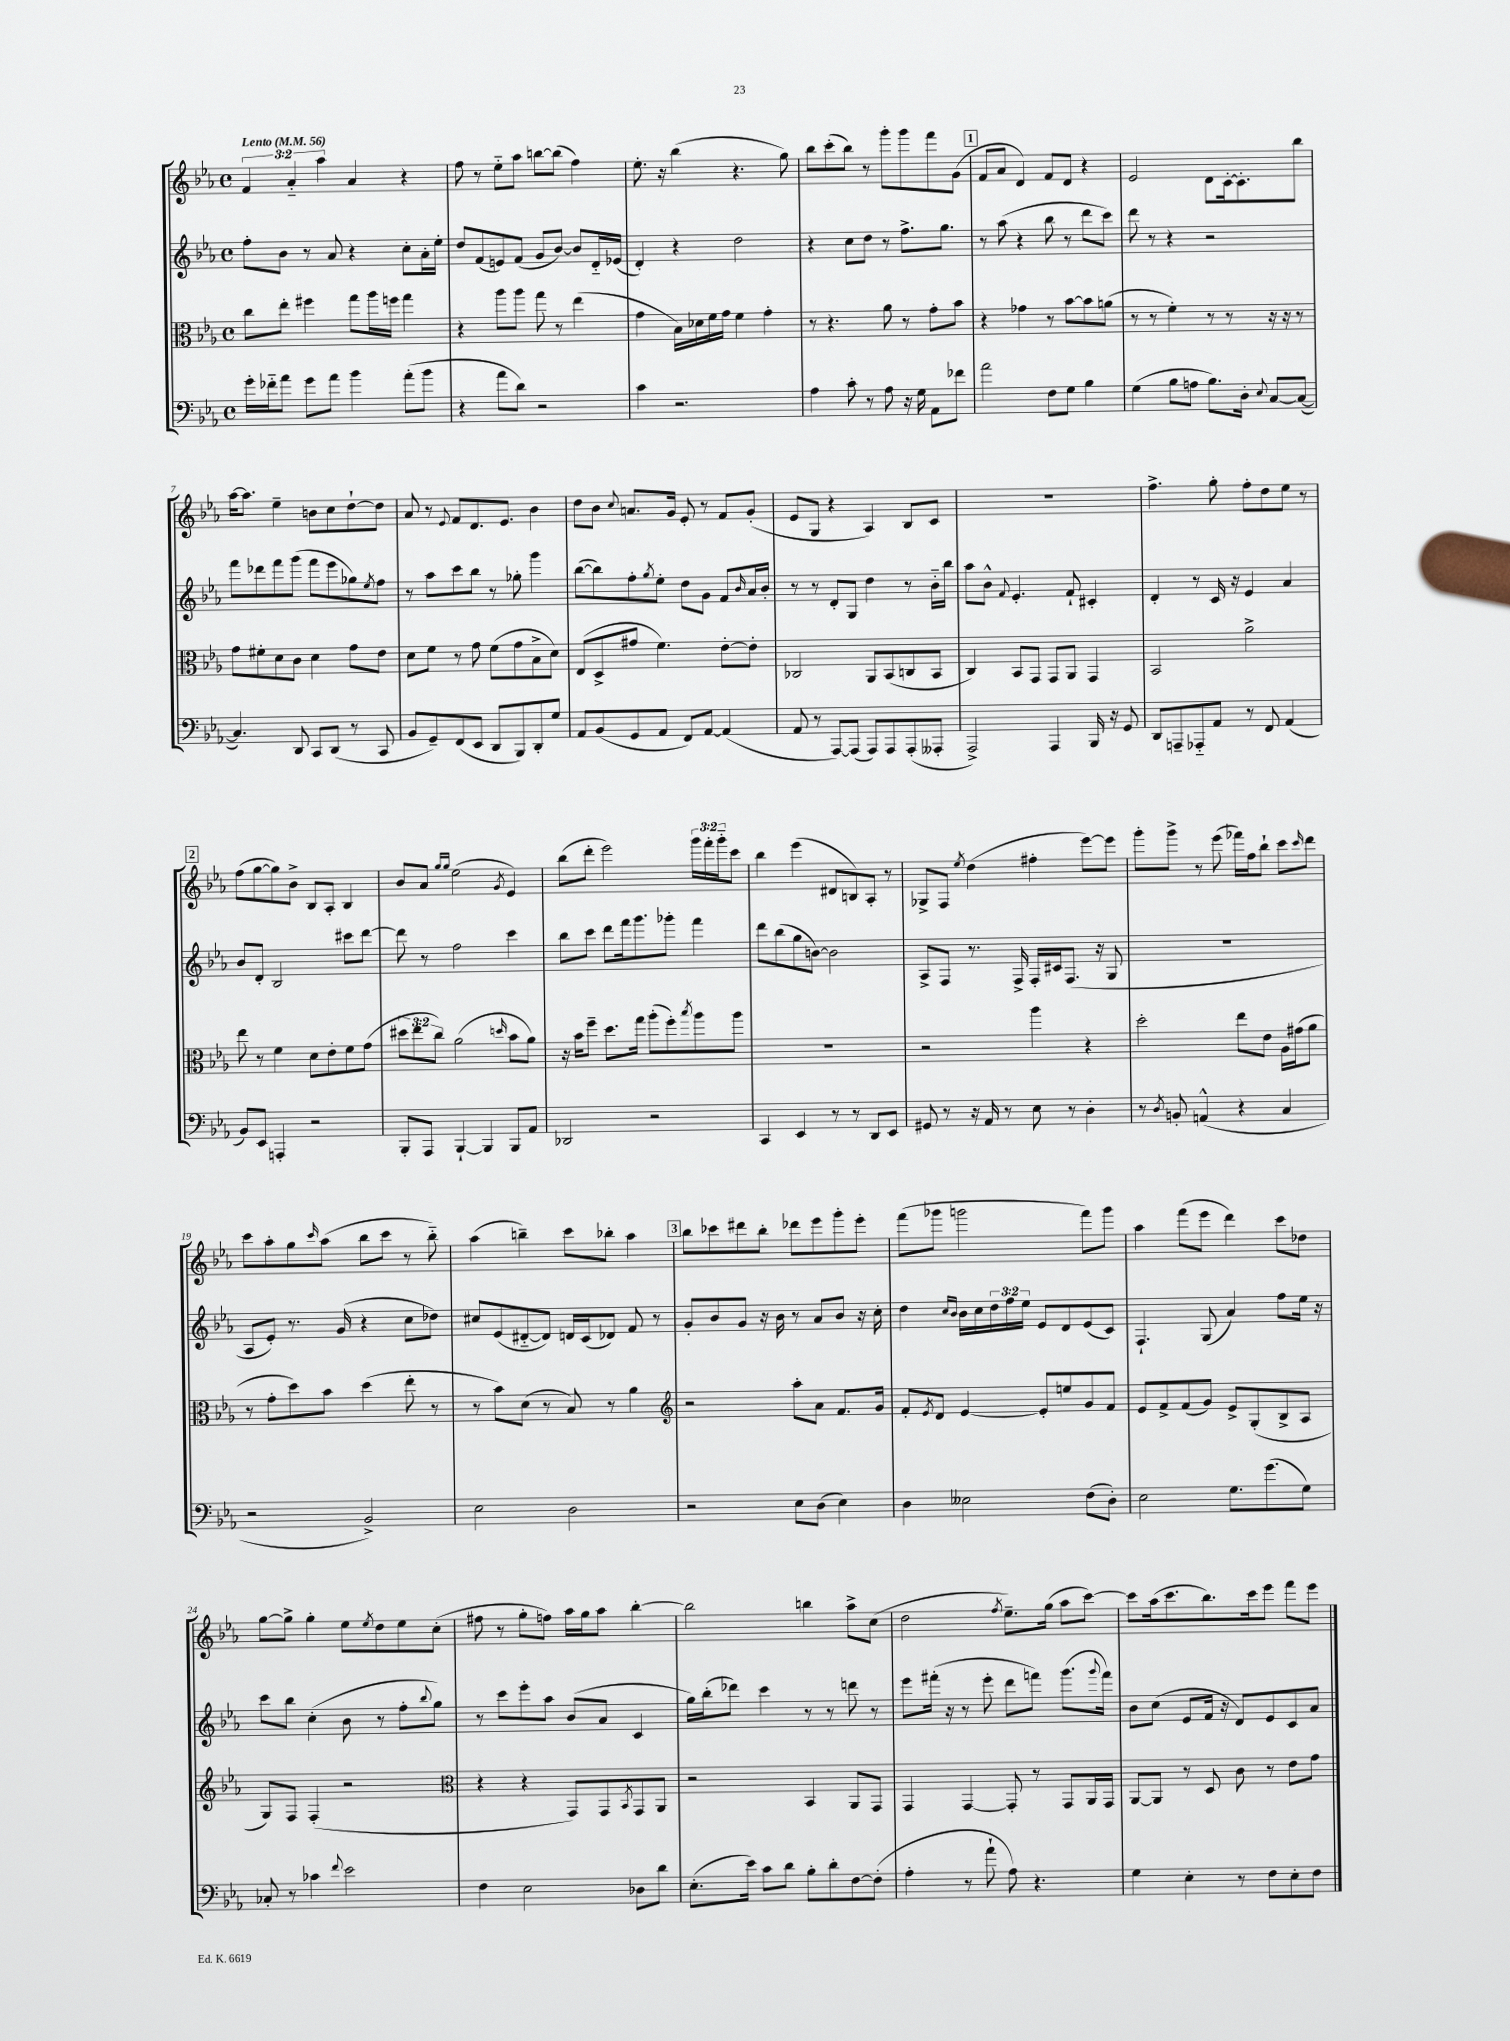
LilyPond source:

<<
\new StaffGroup <<
\new Staff = "s0" {
    \clef treble \key ees \major \defaultTimeSignature \time 4/4 \override Staff.TupletNumber.text = #tuplet-number::calc-fraction-text \tempo "Lento" 4 = 56
    \tuplet 3/2 { f'4 aes'4-_ aes''4 } aes'4 r4 |
    f''8 r8 ees''8-_ aes''8 b''8~ b''8( f''4) |
    ees''8.-. r16 bes''4( r4. g''8) |
    bes''8 c'''8-.( bes''8) r8 g'''8-. g'''8 f'''8 g'8( |
    \mark \markup { \box "1" } f'8 aes'8 d'4) f'8 d'8 r4 |
    ees'2 d'8 c'16~-. c'8.-. bes''8 |
    aes''16~ aes''8. ees''4-- b'8 c''8 d''8~-! d''8 |
    aes'8 r8 \appoggiatura { ees'8 } f'8 d'8. ees'8. bes'4 |
    d''8 bes'8 \appoggiatura { c''8 } a'8. g'16 ees'8-. r8 f'8 g'8-.( |
    ees'8 g8 r4 aes4) bes8 c'8 |
    R1 |
    f''4.-> g''8-. f''8-. d''8 ees''8 r8 |
    \mark \markup { \box "2" } f''8( g''8~ g''8) bes'8-> bes8 aes8-. bes4 |
    bes'8 aes'8 \grace { g''16 g''16 } ees''2( \acciaccatura { g'8 } ees'4) |
    bes''8( d'''8-. ees'''2) \tuplet 3/2 { g'''16 f'''16-. g'''16-_ } c'''8 |
    bes''4 ees'''4( dis'8 b8) aes8-. r8 |
    ges8-> f8 \acciaccatura { ees''8 } d''4( fis''4-. ees'''8~) ees'''8 |
    g'''8-. g'''8-> r8 ees'''8( fes'''16) f''16 bes''8-! c'''8 \grace { c'''16 } d'''8 |
    c'''8 aes''8-. g''8 \grace { c'''16 } aes''8( bes''8 c'''8 r8 bes''8-_) |
    aes''4( b''4--) c'''8 bes''8-. aes''4 |
    \mark \markup { \box "3" } bes''8 ces'''8 dis'''8 bes''8-. des'''8 ees'''8 g'''8-. ees'''8-. |
    f'''8( ges'''8 g'''2 f'''8) g'''8 |
    aes''4 f'''8( ees'''8 d'''4) c'''8 des''8 |
    g''8~ g''8-> g''4-. ees''8 \acciaccatura { ees''8 } d''8 ees''8 c''8-.( |
    fis''8 r8 g''8-. f''8) aes''16 g''16 aes''8 bes''4~-. |
    bes''2 b''4 aes''8-> c''8( |
    d''2 \acciaccatura { f''8 } ees''8.--) g''16( aes''8 c'''8~) |
    c'''8 aes''16( c'''8. bes''8.) c'''16 ees'''8 f'''8 ees'''8 \bar "|." |
}
\new Staff = "s1" {
    \clef treble \key ees \major \defaultTimeSignature \time 4/4 \override Staff.TupletNumber.text = #tuplet-number::calc-fraction-text
    f''8-. bes'8 r8 aes'8 r4 c''8-. aes'16-. ees''16-. |
    d''8 f'8( e'8) f'8( g'8 bes'8~) bes'8 d'16-_ ees'16( |
    d'4-.) r4 d''2 |
    r4 c''8 d''8 r8 f''8.-> g''8. |
    \mark \markup { \box "1" } r8 aes''8( r4 bes''8 r8 d'''8 c'''8) |
    d'''8 r8 r4 r2 |
    f'''8 des'''8 f'''8 g'''8( f'''8 ees'''8 ges''8) \acciaccatura { ees''8 } f''8 |
    r8 aes''8 c'''8 bes''8 r8 ges''8-. g'''4 |
    bes''8~( bes''8) f''8-. \acciaccatura { g''8 } ees''8-. d''8 g'8 f'8 \grace { bes'16 } aes'16 bes'16-. |
    r8 r8 d'8-. g8 d''4 r8 bes'16-_ bes''16 |
    aes''8 bes'8-^ \appoggiatura { f'8 } ees'4.-. f'8-! cis'4-. |
    d'4-. r8 c'16 r16 ees'4 aes'4 |
    \mark \markup { \box "2" } bes'8 d'8-. bes2 cis'''8 d'''8~ |
    d'''8 r8 f''2 c'''4 |
    bes''8 c'''8 d'''8 f'''16 g'''8. ges'''8-. f'''4 |
    d'''8 bes''8( g''8 b'8~) b'2 |
    aes8-> f8 r8. f16-> f16-. cis'16 f8.( r16 g8 |
    R1 |
    aes8 ees'8-.) r8. g'16( r4 c''8 des''8) |
    cis''8 ees'8( dis'8~-_ dis'8) d'16 c'16( des'8) f'8 r8 |
    \mark \markup { \box "3" } g'8-. bes'8 g'8 r16 bes'16 r8 aes'8 bes'8 r16 c''16-. |
    d''4 \grace { c''16 bes'16 } bes'16 c''16 \tuplet 3/2 { d''16 f''16 ees''16 } ees'8 d'8 ees'8( c'8) |
    f4.-! g8( aes'4) f''8 ees''16 r16 |
    c'''8 bes''8 c''4-.( bes'8 r8 f''8-. \appoggiatura { bes''8 } g''8) |
    r8 c'''8 ees'''8-. aes''8 bes'8( aes'8 c'4 |
    g''16) bes''16-.( des'''8) c'''4 r8 r8 d'''8 r8 |
    ees'''8 fis'''16-.( r16 r8 ees'''8-. d'''8 f'''8) g'''8.( \appoggiatura { g'''8 } f'''16) |
    bes'8 c''8( ees'8 f'16 r16 d'8) ees'8 c'8 aes'8 \bar "|." |
}
\new Staff = "s2" {
    \clef alto \key ees \major \defaultTimeSignature \time 4/4 \override Staff.TupletNumber.text = #tuplet-number::calc-fraction-text
    c''8 ees''8-. fis''4 g''8 aes''16 f''16 g''4 |
    r4 aes''8 aes''8 g''8 r8 ees''4( |
    g'4 bes16) des'16 f'16 g'16 f'4 g'4-. |
    r8 r4. aes'8 r8 g'8-. bes'8 |
    \mark \markup { \box "1" } r4 ges'4 r8 bes'8~ bes'8 a'8( |
    r8 r8 f'4-.) r8 r8 r16 r16 r8 |
    g'8 fis'8-. d'8 c'8 d'4 g'8 ees'8 |
    d'8 f'8 r8 g'8 f'8( g'8 bes8-> d'8) |
    ees8( d8-> gis'8 f'4.) ees'8~-. ees'8-. |
    ces2 aes,8 bes,8( c8 bes,8 |
    c4) bes,8 g,8 g,8 aes,8 g,4 |
    bes,2 aes'2-> |
    \mark \markup { \box "2" } ees''8 r8 f'4 d'8 ees'8-. f'8 g'8( |
    \tuplet 3/2 { dis''8 ees''8 c''8) } aes'2( \grace { d''16 } bes'8 aes'8) |
    r16 bes'16 f''8-- d''8. g''16 aes''8-.( f''8-.) \acciaccatura { bes''8 } aes''8 aes''8 |
    R1 |
    r2 aes''4 r4 |
    d''2-. ees''8 ees'8 aes16 gis'16( aes'8 |
    r8 g'8-. d''8) bes'8 d''4( ees''8-. r8 |
    r8 bes'8) d'8( r8 bes8) r8 aes'4 |
    \mark \markup { \box "3" } \clef treble r2 aes''8-. aes'8 f'8. g'16 |
    f'8-. \acciaccatura { ees'8 } d'8 ees'4~ ees'8-. e''8 g'8 f'8 |
    ees'8 f'8-> f'8( g'8) ees'8-> g8-.( bes8-> aes8 |
    g8) f8 f4-.( r2 |
    \clef alto r4 r4 g,8) g,8 \acciaccatura { bes,8 } g,8 aes,8 |
    r2 bes,4 aes,8 g,8 |
    g,4 g,4~ g,8-. r8 g,8 aes,16 g,16 |
    aes,8~ aes,8 r8 d8 c'8 r8 ees'8 g'8 \bar "|." |
}
\new Staff = "s3" {
    \clef bass \key ees \major \defaultTimeSignature \time 4/4
    g'16-. fes'16-_ aes'8 g'8 aes'8 bes'4 aes'8-.( bes'8 |
    r4 aes'8 d'8) r2 |
    c'4 r2. |
    aes4 c'8-. r8 aes8 r16 g16 aes,8 fes'8 |
    \mark \markup { \box "1" } aes'2 f8 g8 bes4 |
    g4( bes8 a8 bes8.) d16-. \appoggiatura { ees8 } c8~ c8~( |
    c4.) d,8 c,8 d,8( r8 c,8 |
    bes,8 g,8--) f,8( ees,8 d,8 bes,,8) d,8-. g8 |
    aes,8 bes,8( g,8 aes,8 f,8) aes,8~ aes,4( |
    aes,8 r8 aes,,8~) aes,,8( aes,,8) aes,,8 aes,,8-.( aeses,,8-. |
    aes,,2->) aes,,4 bes,,16 r16 g,8 |
    d,8 a,,8-- aes,,8-_ aes,8 r8 f,8 aes,4( |
    \mark \markup { \box "2" } bes,8) ees,8 a,,4-. r2 |
    bes,,8-. aes,,8 bes,,4~-! bes,,4 bes,,8 aes,8 |
    des,2 r2 |
    c,4 ees,4 r8 r8 d,8 ees,8 |
    gis,8 r8 r16 aes,16 r8 ees8 r8 d4-. |
    r8 \acciaccatura { d8 } b,8-. a,4-^( r4 c4 |
    r2 bes,2->) |
    ees2 d2 |
    \mark \markup { \box "3" } r2 ees8 d8( ees4) |
    d4 eeses2 f8( d8-.) |
    ees2 g8. g'8.( g8) |
    ces8-. r8 ces'4 \appoggiatura { f'8 } ees'2 |
    f4 ees2 des8 d'8 |
    ees8.-.( ees'16) c'8 d'8 bes8-. d'8-. f8~ f8-.( |
    aes4-. r8 aes'8-! aes8) r4. |
    g4 ees4-. r8 f8 ees8-. f8 \bar "|." |
}
>>
>>
